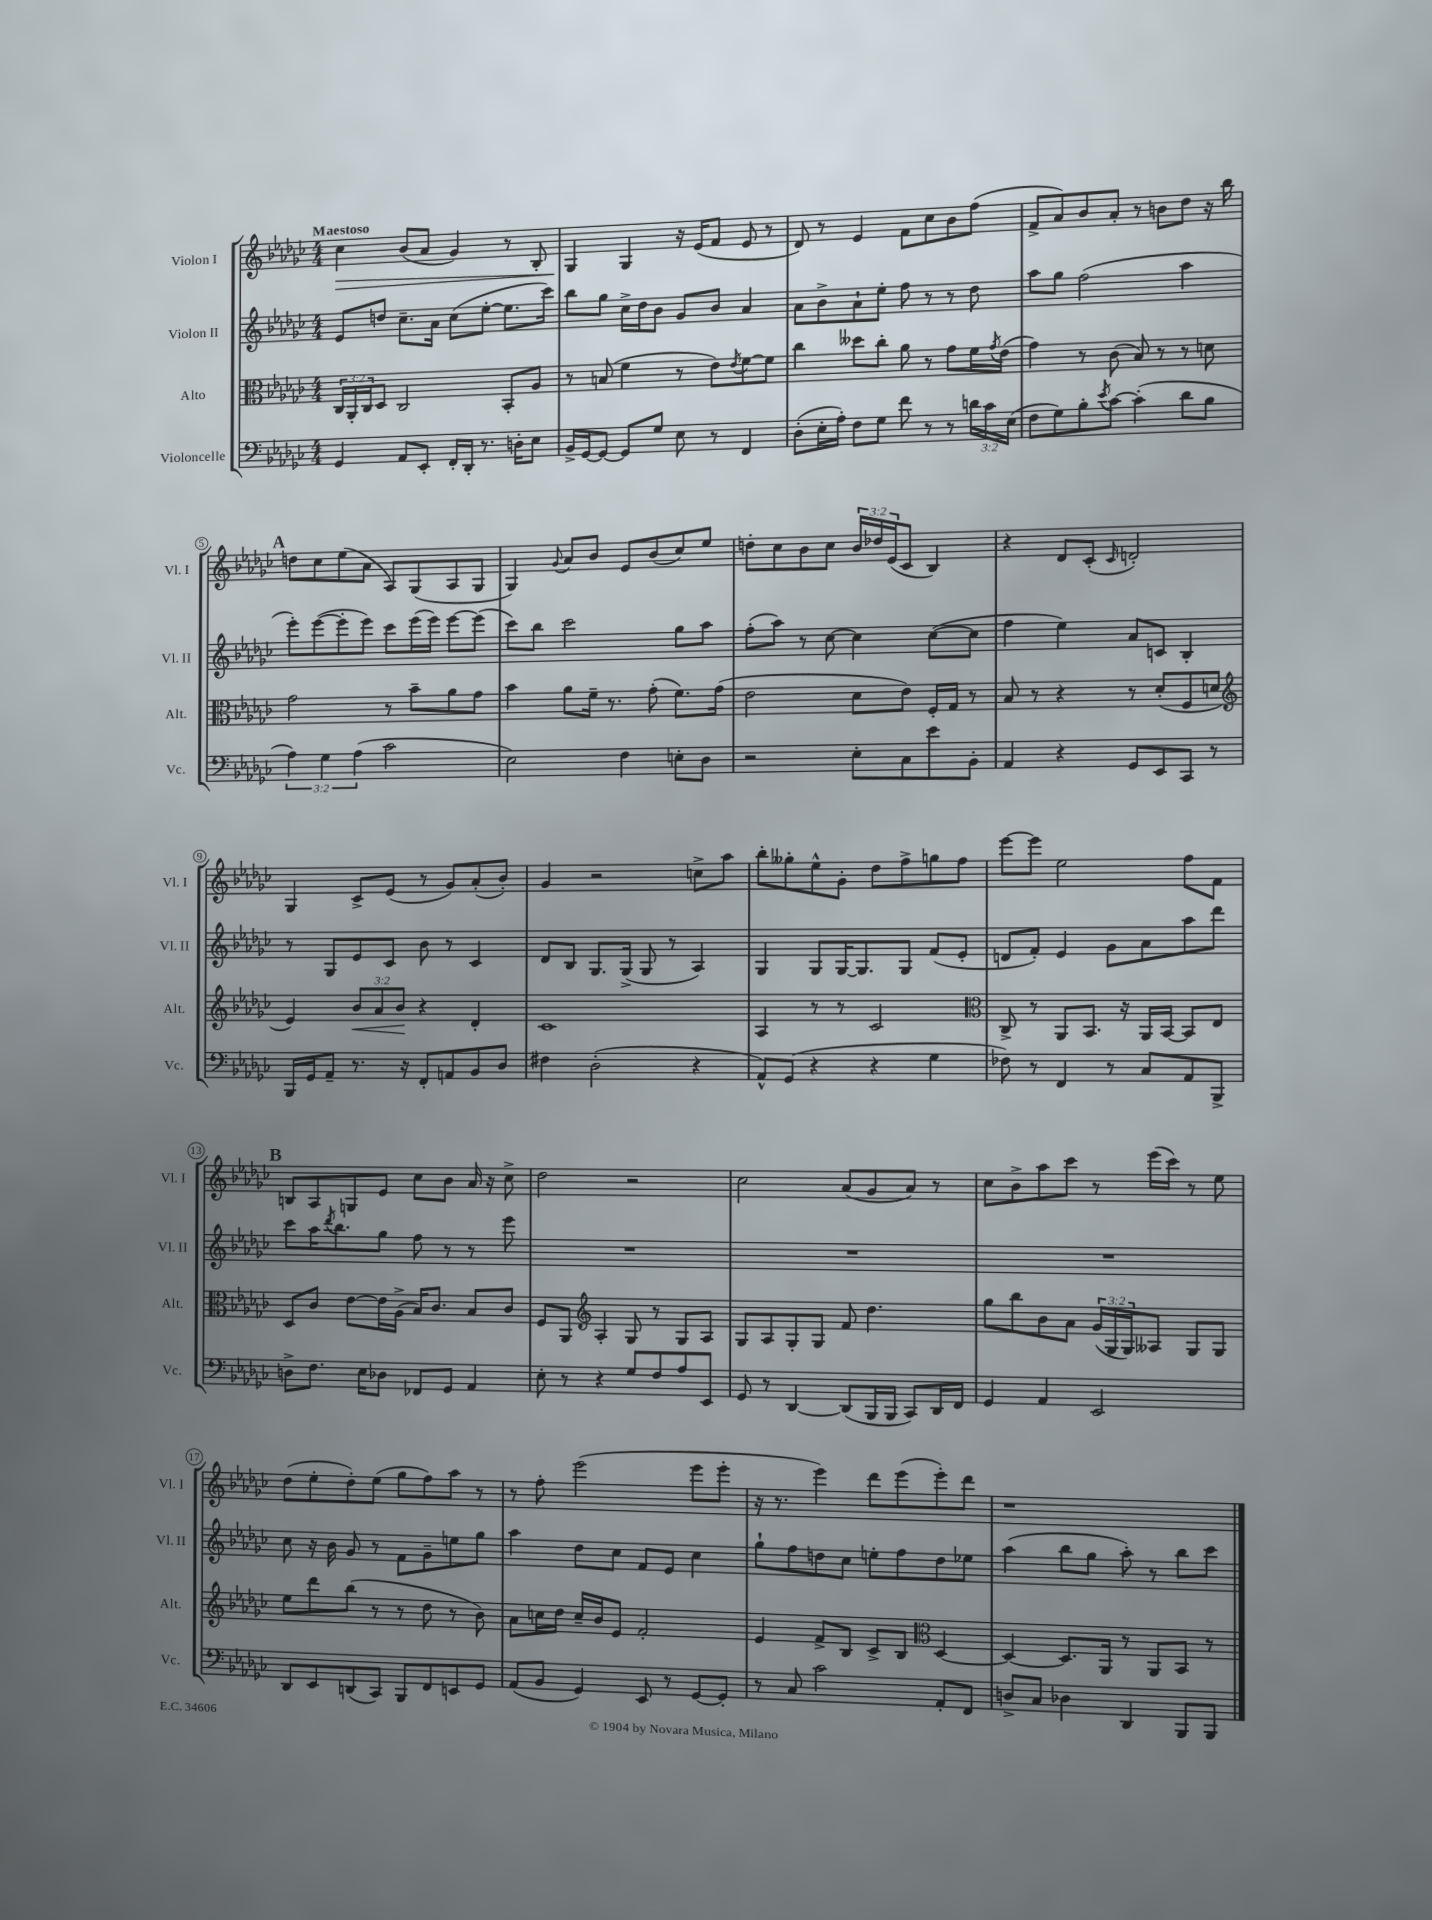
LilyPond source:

<<
\new StaffGroup <<
\new Staff = "s0" \with { instrumentName = "Violon I" shortInstrumentName = "Vl. I" } {
    \clef treble \key ges \major \numericTimeSignature \time 4/4 \override Staff.TupletNumber.text = #tuplet-number::calc-fraction-text \tempo "Maestoso"
    ces''4\> bes'8( aes'8 ges'4) r8 bes8-. |
    ges4\! ges4 r16 ees'16( f'8 ees'8 r8 |
    des'8) r8 ees'4 f'8 ces''8 bes'8 f''8( |
    f'8-> aes'8) bes'8 aes'8-. r8 b'8 des''8 r16 bes''16 |
    \mark \markup { \bold "A" } d''8 ces''8 ees''8( aes'8 aes8) ges8( aes8 ges8 |
    ges4) \appoggiatura { ges'8 } aes'8 bes'8 ees'8 bes'8( ces''8) ees''8 |
    d''8-. ces''8 bes'8 ces''8 \tuplet 3/2 { bes'16 des''16 ees'16( } ces'8 bes4) |
    r4 des'8 ces'8-.( \grace { ces'16 } d'2-.) |
    ges4 ces'8-> ees'8( r8 ges'8) aes'8-.( bes'8-.) |
    ges'4 r2 c''8-> aes''8 |
    bes''8-. geses''8-. ees''8-^ ges'8-. des''8 f''8-> g''8 f''8 |
    ees'''8~ ees'''8 ees''2 f''8 f'8 |
    \mark \markup { \bold "B" } b8 aes8 g8 ees'8 ces''8 bes'8 aes'16 r16 ces''8-> |
    des''2 r2 |
    ces''2 aes'8( ges'8 aes'8) r8 |
    ces''8 bes'8-> aes''8 ces'''8 r8 ees'''16( ces'''16) r8 ees''8 |
    des''8( ees''8-. des''8-.) ees''8( ges''8 f''8) aes''8 r8 |
    r8 f''8-. ees'''2( ees'''8 ees'''8-. |
    r16 r8. ees'''4) des'''8 ees'''8( ees'''8-.) des'''8 |
    r1 \bar "|." |
}
\new Staff = "s1" \with { instrumentName = "Violon II" shortInstrumentName = "Vl. II" } {
    \clef treble \key ges \major \numericTimeSignature \time 4/4
    ees'8 d''8 ces''8.-- aes'16 ces''8( ees''8~-. ees''8. ces'''16) |
    bes''8 ges''8 ces''16-> des''16 bes'8 ges'8 bes'8 aes'4 |
    aes'8 bes'8-> aes'8-! ees''8-. f''8 r8 r8 des''8 |
    aes''8 ges''8 f''2( aes''4 |
    \mark \markup { \bold "A" } ees'''8-.) ees'''8~( ees'''8-. ees'''8) ces'''8 ees'''16( ees'''16) ees'''8~ ees'''8( |
    ces'''8) bes''8 ces'''2 ges''8 aes''8 |
    f''8-.( aes''8) r8 ces''8~ ces''4 ces''8~( ces''8 |
    f''4 ees''4) aes'8 c'8 bes4-. |
    r8 ges8 ees'8 ces'8 bes'8 r8 ces'4 |
    des'8 bes8 ges8. ges16->( ges8 r8 aes4) |
    ges4 ges8 ges16~ ges8. ges8 f'8( ees'8-. |
    d'8 f'8-.) ees'4 ges'8 aes'8 aes''8 des'''8 |
    \mark \markup { \bold "B" } ces'''8 aes''16 \acciaccatura { des'''8 } bes''8. ges''8 f''8 r8 r8 ees'''8 |
    R1 |
    R1 |
    R1 |
    ces''8 r16 bes'16 ges'8 r8 f'8 ges'8-- e''8 ges''8 |
    aes''4 des''8 ces''8 f'8 ees'8 ces''4 |
    ges''8-! f''8 d''8 ces''8 e''8-. f''8 d''8 ees''8 |
    aes''4( bes''8 ges''8 aes''8-.) r8 bes''8 ces'''8 \bar "|." |
}
\new Staff = "s2" \with { instrumentName = "Alto" shortInstrumentName = "Alt." } {
    \clef alto \key ges \major \numericTimeSignature \time 4/4 \override Staff.TupletNumber.text = #tuplet-number::calc-fraction-text
    \tuplet 3/2 { ces16 aes,16-. ces16 } des8 ces2 bes,8-. aes8 |
    r8 b8( f'4 r8 ees'8) \acciaccatura { ees'8 } f'8~ f'8 |
    ces''4 deses''8 ces''8-. aes'8 r8 ges'8 f'16 \acciaccatura { ges'8 } ees'16( |
    ges'4) r8 ces'8( bes8) r8 r8 d'8 |
    \mark \markup { \bold "A" } ges'2 r8 bes'8-- aes'8 ges'8 |
    bes'4 aes'8 f'16-- r8. ges'8-.( f'8.) ges'16( |
    ees'2 des'8 ees'8) f16-. ges16 r8 |
    bes8 r8 r4 r8 des'8-.( f8 d'8 |
    \clef treble ees'4) \tuplet 3/2 { bes'8\< aes'8 bes'8\! } r4 des'4-. |
    ces'1 |
    aes4 r8 r8 ces'2 |
    \clef alto ces8-> r8 aes,8 bes,8. r16 aes,16 bes,16~ bes,8 ees8 |
    \mark \markup { \bold "B" } des8 ces'8 ees'8~ ees'16 aes16->( bes16) ces'8. bes8 ces'8 |
    f8 aes,8 \clef treble aes4-. ges8 r8 ges8 aes8 |
    ges8 aes8 ges8-. ges8 f'8 des''4. |
    ges''8 bes''8 bes'8 aes'8 \tuplet 3/2 { ges'16( ges16 ges16) } aeses8 ges8 ges8 |
    ees''8 des'''8 bes''8( r8 r8 des''8 r8 bes'8) |
    aes'8 c''16 des''16 c''16-- bes'16 ees'8 f'2-. |
    ees'4 f'8-> bes8 ces'8-> bes8 \clef alto des4~ |
    des4~ des8. aes,16 r8 aes,8 bes,8 r8 \bar "|." |
}
\new Staff = "s3" \with { instrumentName = "Violoncelle" shortInstrumentName = "Vc." } {
    \clef bass \key ges \major \numericTimeSignature \time 4/4 \override Staff.TupletNumber.text = #tuplet-number::calc-fraction-text
    ges,4 aes,8 ees,8-. f,16-. des,16-. r8. d16-. ees8 |
    bes,16-> ges,16~ ges,8~ ges,8 ges8 ees8 r8 f,4 |
    des8-.( ees16-. aes16-.) f8 ges8 f'8 r8 r8 \tuplet 3/2 { d'16 ces'16 ees16( } |
    f8 ges8) bes8-. \acciaccatura { ees'8 } ces'8~ ces'4-.( des'8 bes8 |
    \mark \markup { \bold "A" } \tuplet 3/2 { aes4) ges4 aes4( } ces'2 |
    ees2) f4 e8-. des8 |
    r2 ees8-. ces8 ees'8 bes,8-. |
    aes,4 r4 ges,8 ees,8 ces,8 r8 |
    bes,,16 ges,16 aes,8-- r8. r16 f,8-. a,8 bes,8 des8 |
    fis4 des2-.( r4 |
    aes,8-^) ges,8( r4 r4 ges4 |
    fes8) r8 f,4 r8 ces8 aes,8 bes,,8-> |
    \mark \markup { \bold "B" } d8-> f8. ees16 des8 fes,8 ges,8 aes,4 |
    ees8-. r8 r4 ges8 f8 aes8 ees,8 |
    ges,8 r8 des,4~ des,8( bes,,16 bes,,16 ces,8) des,16 f,16 |
    ges,4 aes,4 ees,2 |
    des,8 ees,8 d,8( ces,8) bes,,8 f,8 e,8 ges,8 |
    aes,8( bes,8 ges,4) ees,8 r8 ges,8~ ges,8-. |
    r8 ces8 ces'2 aes,8-. f,8 |
    d8-> ces8 des4 des,4 bes,,8 bes,,8 \bar "|." |
}
>>
>>
\layout { \context { \Score \override BarNumber.stencil = #(make-stencil-circler 0.1 0.3 ly:text-interface::print) } }
